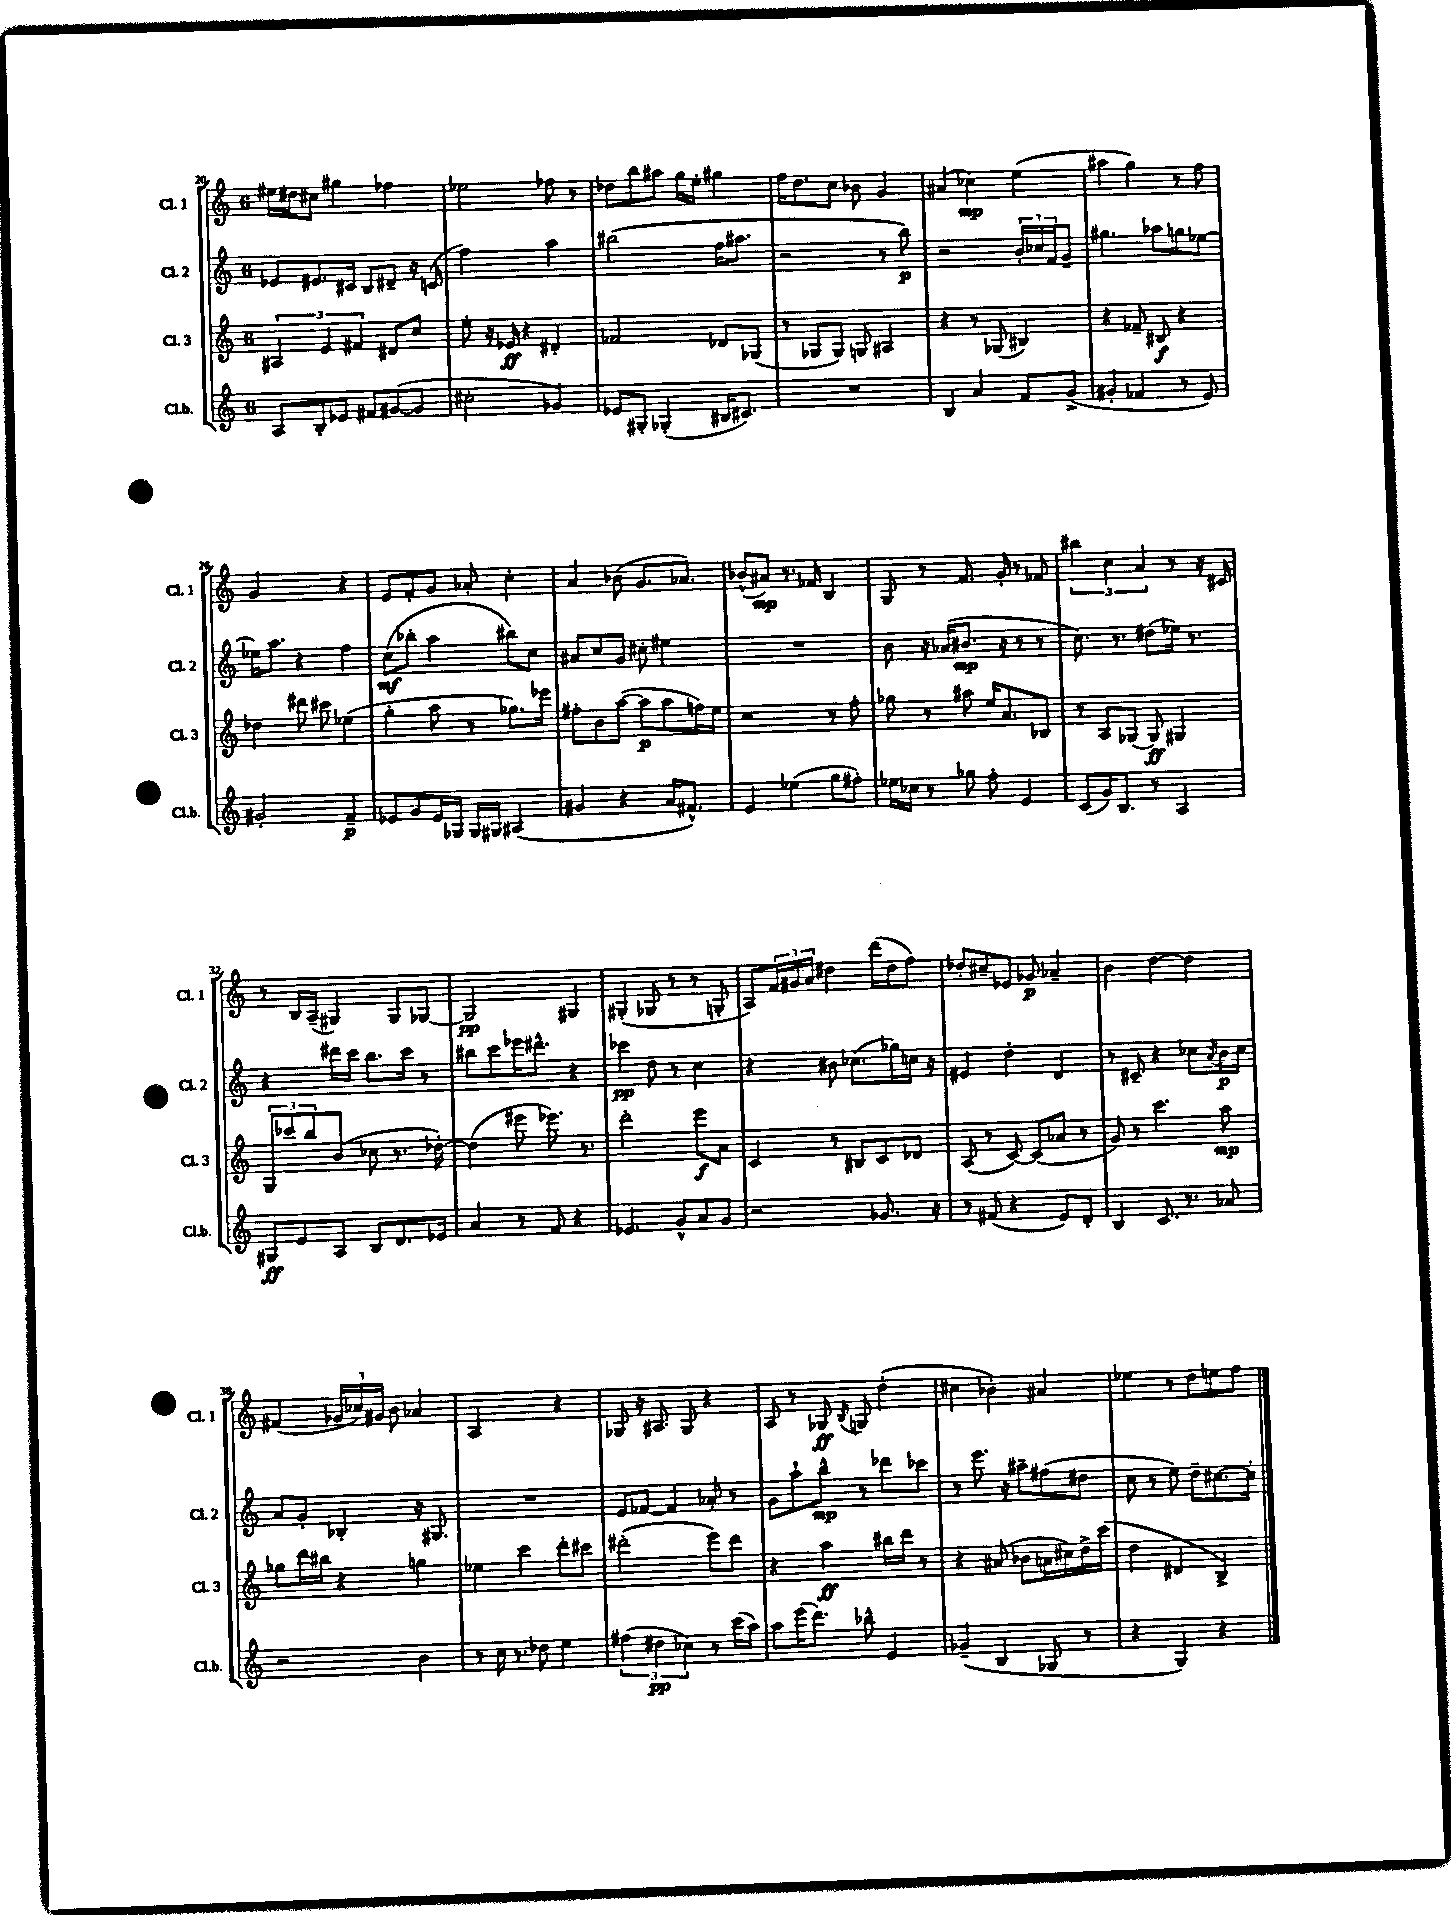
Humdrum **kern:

**kern	**dynam	**kern	**dynam	**kern	**dynam	**kern	**dynam
*part4	*part4	*part3	*part3	*part2	*part2	*part1	*part1
*staff4	*staff4	*staff3	*staff3	*staff2	*staff2	*staff1	*staff1
*I"Cl.b.	*	*I"Cl. 3	*	*I"Cl. 2	*	*I"Cl. 1	*
*I'Cl.b.	*	*I'Cl. 3	*	*I'Cl. 2	*	*I'Cl. 1	*
*clefG2	*	*clefG2	*	*clefG2	*	*clefG2	*
*k[]	*	*k[]	*	*k[]	*	*k[]	*
*M6/8	*	*M6/8	*	*M6/8	*	*M6/8	*
=20	=20	=20	=20	=20	=20	=20	=20
8A/L	.	6A#X/	.	8e-X/L	.	16ee#X\LL	.
.	.	.	.	.	.	16dd#X\J	.
8B'/	.	.	.	8.e#X/	.	8cc#X\J	.
.	.	6e/	.	.	.	.	.
8e-X/J	.	.	.	.	.	4gg#X\	.
.	.	.	.	16c#X/Jk	.	.	.
.	.	6f#X/	.	.	.	.	.
8f#X/L	.	.	.	8B/L	.	.	.
([8g#X/	.	8d#X/L	.	8d#X~/J	.	4ff-X\	.
8g#/J]	.	8cc/J	.	16r	.	.	.
.	.	.	.	(16cn/	.	.	.
=21	=21	=21	=21	=21	=21	=21	=21
2cc#X'\	.	8ee'\	.	2ff\)	.	2ee-X\	.
.	.	16r	.	.	.	.	.
.	.	16e-X/	ff	.	.	.	.
.	.	4r	.	.	.	.	.
4g-X/)	.	4d#X'/	.	4aa\	.	8ff-X\	.
.	.	.	.	.	.	8r	.
=22	=22	=22	=22	=22	=22	=22	=22
8e-X/L	.	2f-X/	.	(2bb#X\	.	8dd-X\L	.
8G#X'/J	.	.	.	.	.	8bb\	.
(4G-X'/	.	.	.	.	.	8aa#X\J	.
.	.	.	.	.	.	16gg\LL	.
.	.	.	.	.	.	16ee'\JJ	.
16B#X/KL	.	8d-X/L	.	16ff\KL	.	4gg#X\	.
8.c#X/J)	.	.	.	8.aa#X\J	.	.	.
.	.	(8G-X/J	.	.	.	.	.
=23	=23	=23	=23	=23	=23	=23	=23
2.r	.	8r	.	2r	.	16ff\KL	.
.	.	.	.	.	.	8.dd\	.
.	.	8G-X/L	.	.	.	.	.
.	.	8G-/J)	.	.	.	8cc\J	.
.	.	8Gn/	.	.	.	8b-X\	.
.	.	4A#X/	.	8r	.	4g/	.
.	.	.	.	8bb\)	p	.	.
=24	=24	=24	=24	=24	=24	=24	=24
4B/	.	4r	.	2r	.	(4a#X/	.
4a/	.	8r	.	.	.	4cc-X\)	mp
.	.	(8G-X/	.	.	.	.	.
8f/L	.	4B#X/)	.	24b'/LL	.	(4ee\	.
.	.	.	.	24cc-X/	.	.	.
.	.	.	.	24f/J	.	.	.
(8g^/J	.	.	.	8g~/J	.	.	.
=25	=25	=25	=25	=25	=25	=25	=25
4g#X'/	.	4r	.	4.gg#X\	.	4aa#X\	.
4f-X/	.	8f-X~/	.	.	.	4gg\)	.
.	.	8B#X/	f	8aa-X\L	.	.	.
8r	.	4r	.	8ggn\	.	8r	.
8e/)	.	.	.	[8ee-X\J	.	8ff\	.
!!LO:LB:g=z
=26	=26	=26	=26	=26	=26	=26	=26
2g#X'/	.	4dd-X\	.	16ee-X\KL]	.	2g/	.
.	.	.	.	8.aa\J	.	.	.
.	.	8ddd#X\	.	4r	.	.	.
.	.	8ccc#X\	.	.	.	.	.
4f~/	p	(4ee-X\	.	4ff\	.	4r	.
=27	=27	=27	=27	=27	=27	=27	=27
8e-X/L	.	4gg'\	.	(8cc\L	mf	8e/L	.
8g/	.	.	.	8bb-X'\J	.	8f'/	.
16e-/L	.	8aa\	.	4aa\	.	8g/J	.
16G-X/JJ	.	.	.	.	.	.	.
16G-/LL	.	8r	.	.	.	8a-X'/	.
16G#X/JJ	.	.	.	.	.	.	.
(4A#X/	.	8.gg-X\L)	.	8bb#X\L)	.	4cc'\	.
.	.	.	.	8cc\J	.	.	.
.	.	16eee-X\Jk	.	.	.	.	.
=28	=28	=28	=28	=28	=28	=28	=28
4g#X/	.	8ff#X'\L	.	8a#X/L	.	4a/	.
.	.	8b\	.	8cc/	.	.	.
4r	.	([8aa\J	.	8g/J	.	(8b-X\	.
.	.	8aa\L]	p	8cc#X'\	.	8.g/L	.
16a/KL	.	8aa\	.	4ee#X\	.	.	.
8.f#X^^/J)	.	.	.	.	.	8.a-X/J)	.
.	.	16ffn\L)	.	.	.	.	.
.	.	16ee\JJ	.	.	.	.	.
=29	=29	=29	=29	=29	=29	=29	=29
4e/	.	2r	.	2.r	.	(8b-X^^/L	.
.	.	.	.	.	.	8a#X/J)	mp
(4ee-X\	.	.	.	.	.	8.r	.
.	.	.	.	.	.	16f-X/	.
8gg\L	.	8r	.	.	.	4B/	.
8ff#X'\J)	.	8ff'\	.	.	.	.	.
=30	=30	=30	=30	=30	=30	=30	=30
16ee-X\LL	.	8gg-X\	.	8b\	.	8G/	.
16cc-X\JJ	.	.	.	.	.	.	.
8r	.	8r	.	16r	.	8r	.
.	.	.	.	(16a-X/KL	.	.	.
8gg-X\	.	8aa#X\	.	8.b#X/J	mp	8.f/	.
8ff'\	.	16ee/KL	.	.	.	.	.
.	.	8.a/	.	16r	.	16g'/	.
4e/	.	.	.	8r	.	8r	.
.	.	8B-X/J	.	8r	.	8f-X/	.
=31	=31	=31	=31	=31	=31	=31	=31
(8c/L	.	8r	.	8.cc\)	.	6bb#X\	.
16g/K)	.	8A/L	.	.	.	.	.
.	.	.	.	.	.	6cc\	.
8.B/J	.	.	.	8.r	.	.	.
.	.	(8G-X/J	.	.	.	.	.
.	.	.	.	.	.	6a/	.
8r	.	8G-/)	ff	(8dd#X\L	.	.	.
4A/	.	4G#X/	.	16ee-X\Jk)	.	8r	.
.	.	.	.	8.r	.	.	.
.	.	.	.	.	.	16r	.
.	.	.	.	.	.	16c#X/	.
!!LO:LB:g=z
=32	=32	=32	=32	=32	=32	=32	=32
8G#X/L	ff	12G/L	.	4r	.	8r	.
.	.	12ccc-X/	.	.	.	.	.
8e/	.	.	.	.	.	16B/LL	.
.	.	12bb/	.	.	.	.	.
.	.	.	.	.	.	(16A~/JJ	.
8A/J	.	(8b/J	.	16ddd#X\LL	.	4G#X/)	.
.	.	.	.	16ccc\JJ	.	.	.
8B/L	.	8cc-X\	.	8.bb\L	.	.	.
8.d/	.	8.r	.	.	.	8G#/L	.
.	.	.	.	16ccc\Jk	.	.	.
.	.	.	.	8r	.	[8G-X/J	.
16e-X/Jk	.	[16dd-X'\)	.	.	.	.	.
=33	=33	=33	=33	=33	=33	=33	=33
4a/	.	(4dd-\]	.	8bb#X\L	.	2G-/]	pp
.	.	.	.	8ccc\	.	.	.
8r	.	8eee#X\	.	16eee-X\K	.	.	.
.	.	.	.	8.ddd#X^^\J	.	.	.
8f/	.	8.eee-X\)	.	.	.	.	.
4r	.	.	.	4r	.	4G#X/	.
.	.	8.r	.	.	.	.	.
=34	=34	=34	=34	=34	=34	=34	=34
4.e-X/	.	2ddd'\	.	4ccc-X\	pp	(4G#X'/	.
.	.	.	.	8dd\	.	8G-X/	.
8g^^/L	.	.	.	8r	.	8r	.
8a/	.	8eee\L	f	4cc\	.	8r	.
8g/J	.	8a\J	.	.	.	8Gn'/	.
=35	=35	=35	=35	=35	=35	=35	=35
2r	.	4c/	.	4r	.	8A/L)	.
.	.	.	.	.	.	24f/L	.
.	.	.	.	.	.	24g#X/	.
.	.	.	.	.	.	24a/JJ	.
.	.	8r	.	8b#X\	.	4dd#X\	.
.	.	8B#X/L	.	(8.cc-X\L	.	.	.
8.g-X/	.	8c/	.	.	.	(16ddd\LL	.
.	.	.	.	16gg-X\L)	.	16dd#\J	.
.	.	8d-X/J	.	16ccn\JJ	.	8ff\J)	.
16r	.	.	.	16r	.	.	.
=36	=36	=36	=36	=36	=36	=36	=36
8r	.	(8A/	.	4e#X/	.	8dd-X'/L	.
(8f#X/	.	8r	.	.	.	8cc#X~/	.
4r	.	[8c/)	.	4dd'\	.	8e-X/J	.
.	.	(8c/L]	.	.	.	8g-X/	p
8e/L)	.	8a-X/J	.	4d/	.	4a-X~/	.
8d'/J	.	8r	.	.	.	.	.
=37	=37	=37	=37	=37	=37	=37	=37
4B/	.	8g/)	.	8r	.	4b\	.
.	.	8r	.	8c#X~/	.	.	.
8.c/	.	4.ccc\	.	4r	.	[4dd\	.
8.r	.	.	.	.	.	.	.
.	.	.	.	8cc-X\L	.	4dd\]	.
.	.	.	.	8qa/	.	.	.
8a-X/	.	8aa\	mp	16b\L	p	.	.
.	.	.	.	16cc-\JJ	.	.	.
!!LO:LB:g=z
=38	=38	=38	=38	=38	=38	=38	=38
2r	.	8gg-X\L	.	8a/L	.	(4f#X/	.
.	.	16ddd\L	.	8g'/J	.	.	.
.	.	16bb#X\JJ	.	.	.	.	.
.	.	4r	.	4B-X'/	.	24g-X/LL	.
.	.	.	.	.	.	24cc-X/)	.
.	.	.	.	.	.	24g#X/JJ	.
.	.	.	.	.	.	8b\	.
4b\	.	4ggn\	.	16r	.	4a-X/	.
.	.	.	.	8.G#X/	.	.	.
=39	=39	=39	=39	=39	=39	=39	=39
8r	.	4ee-X\	.	2.r	.	2A/	.
16cc\	.	.	.	.	.	.	.
8.r	.	.	.	.	.	.	.
.	.	4ccc\	.	.	.	.	.
8dd-X\	.	.	.	.	.	.	.
4ee\	.	8ddd'\L	.	.	.	4r	.
.	.	8ccc#X\J	.	.	.	.	.
=40	=40	=40	=40	=40	=40	=40	=40
(6ff#X\	.	(2ddd#X'\	.	8e/L	.	8G-X/	.
.	.	.	.	[8f-X/J	.	16r	.
6dd#X\	pp	.	.	.	.	.	.
.	.	.	.	.	.	8.A#X/	.
.	.	.	.	4f-/]	.	.	.
6cc-X\)	.	.	.	.	.	.	.
.	.	.	.	.	.	8G-/	.
8r	.	8eee\L)	.	8a-X'/	.	4r	.
(16ccc\LL	.	8ddd#\J	.	8r	.	.	.
16aa\JJ)	.	.	.	.	.	.	.
=41	=41	=41	=41	=41	=41	=41	=41
8aa\L	.	4r	.	8g\L	.	8A/	.
(16eee\K	.	.	.	8aa`\	.	8r	.
8.ddd\J)	.	.	.	.	.	.	.
.	.	4aa\	ff	8bb^^\J	mp	8G-X/	ff
.	.	.	.	.	.	8qB/	.
8bb-X^^\	.	.	.	8r	.	8Gn/	.
4e/	.	16bb#X\LL	.	8ddd-X\L	.	(4dd'\	.
.	.	16ddd\JJ	.	.	.	.	.
.	.	8r	.	8ccc-X\J	.	.	.
=42	=42	=42	=42	=42	=42	=42	=42
(4g-X~/	.	4r	.	8r	.	4cc#X\	.
.	.	.	.	8.eee\	.	.	.
4B/	.	(8a#X/	.	.	.	4b-X'\)	.
.	.	.	.	16r	.	.	.
.	.	8b-X\L	.	8aa#X~\L	.	.	.
8G-X/	.	16an\L	.	(8ff#X\	.	4a#X/	.
.	.	16cc#X\)	.	.	.	.	.
8r	.	16dd^\	.	8dd#X\J	.	.	.
.	.	(16ccc\JJ	.	.	.	.	.
=43	=43	=43	=43	=43	=43	=43	=43
4r	.	4dd\	.	8cc\	.	4ee-X\	.
.	.	.	.	8r	.	.	.
4G/)	.	4d#X/	.	8ee\)	.	8r	.
.	.	.	.	8dd~\L	.	8dd\L	.
4r	.	4B^/)	.	[8.cc#X\	.	8een\	.
.	.	.	.	.	.	8ff\J	.
.	.	.	.	16cc#'\Jk]	.	.	.
==	==	==	==	==	==	==	==
*-	*-	*-	*-	*-	*-	*-	*-
